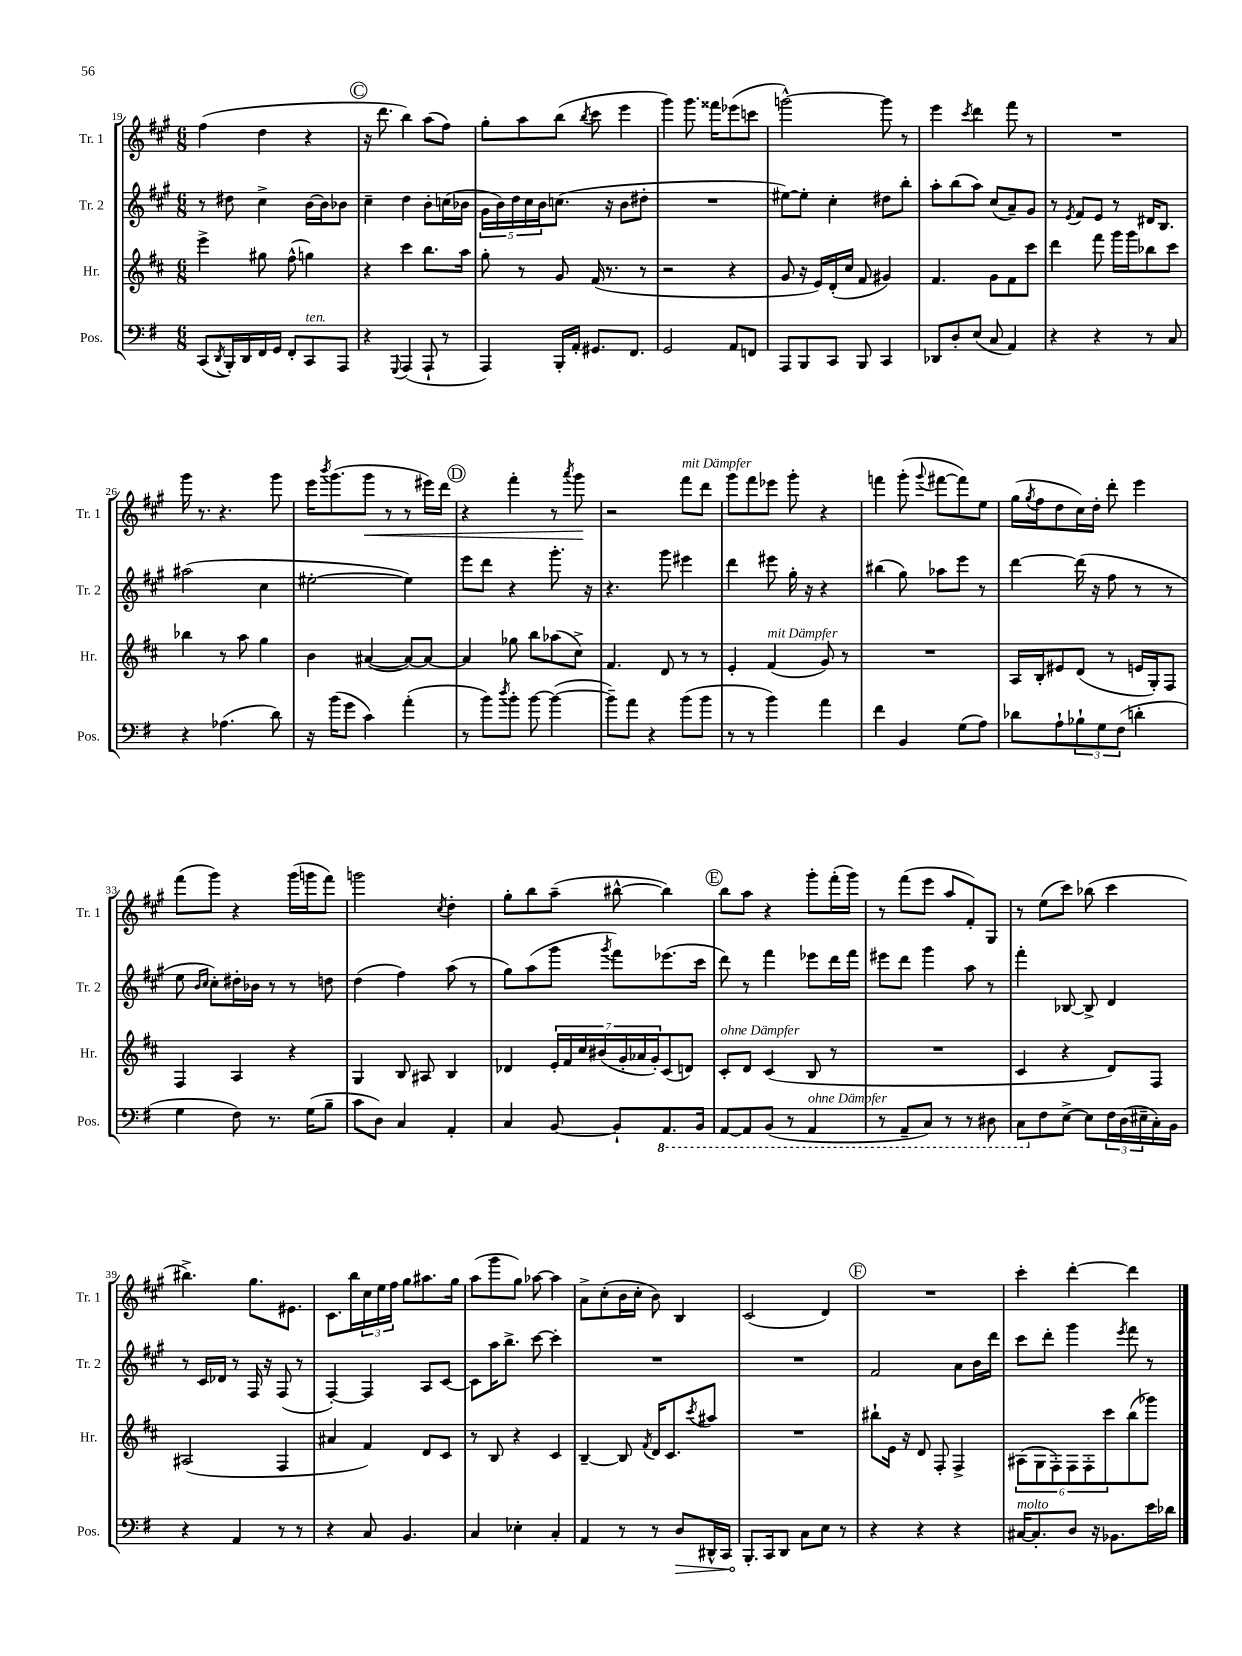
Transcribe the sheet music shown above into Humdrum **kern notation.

**kern	**kern	**kern	**kern
*staff4	*staff3	*staff2	*staff1
*clefF4	*clefG2	*clefG2	*clefG2
*k[f#]	*k[f#c#]	*k[f#c#g#]	*k[f#c#g#]
*M6/8	*M6/8	*M6/8	*M6/8
(8CC	4eee^	8r	(4ff#
8qDD	.	.	.
16BBB')	.	8dd#	.
16DD	.	.	.
16FF#	8gg#	4cc#^	4dd
16GG	.	.	.
8FF#'	(8ff#^^	.	.
8CC	4gg)	[16b	4r
.	.	16b]	.
8AAA	.	8b-	.
=	=	=	=
4r	4r	4cc#~	16r
.	.	.	8.ddd
8qqGGG	.	.	.
(4AAA	4ccc#	4dd	4bb)
8AAA`	8.bb	8b'	(8aa
8r	.	(16cc	8ff#)
.	16aa	16b-	.
=	=	=	=
4AAA)	8gg'	20g#	8gg#'
.	.	20b)	.
.	.	20dd	.
.	8r	.	8aa
.	.	20cc#	.
.	.	20b	.
16BBB'	8g	(8.cc	(8bb
16AA'	.	.	.
.	.	.	8qbb
8.GG#	(16f#	.	8ccc#
.	8.r	16r	.
.	.	8b	4eee
8.FF#	.	.	.
.	8r	8dd#'	.
=	=	=	=
2GG	2r	2.r	4ggg#)
.	.	.	8.ggg#
.	.	.	16fff##
8AA	4r	.	(8eee-
8FF	.	.	8ccc
=	=	=	=
8AAA	8g	[8ee#)	[2ggg^^)
8BBB	16r	8ee#']	.
.	16e)	.	.
8CC	(16d'	4cc#'	.
.	16cc#	.	.
8BBB	8f#	.	.
4CC	4g#)	8dd#	8ggg]
.	.	8bb'	8r
=	=	=	=
8DD-	4.f#	8aa'	4eee
8D'	.	(8bb	.
.	.	.	8qccc#
(8E	.	8aa)	4ddd
8C	8g	(8cc#	.
4AA)	8f#	8a~)	8fff#
.	8ccc#	8g#	8r
=	=	=	=
4r	4ddd	8r	2.r
.	.	8qe	.
.	.	8f#	.
4r	8fff#	8e	.
.	16ggg	8r	.
.	16ggg	.	.
8r	8bb-	16d#	.
.	.	8.B	.
8C	8ccc#	.	.
=	=	=	=
4r	4bb-	(2aa#	16ggg#
.	.	.	8.r
(4.A-	8r	.	4.r
.	8aa	.	.
.	4gg	4cc#	.
8d)	.	.	8ggg#
=	=	=	=
16r	4b	[2ee#'	16eee
.	.	.	8qbbb
(16b	.	.	(8.ggg#
8g	.	.	.
4c)	([4a#	.	8ggg#
.	.	.	8r
(4a'	8a#_)	4ee#])	8r
.	8a#_	.	16eee#)
.	.	.	16ddd
=	=	=	=
8r	4a#]	8eee	4r
8b)	.	8ddd	.
8qdd	.	.	.
8b'	8gg-	4r	4fff#'
[8b	8bb	.	.
(4b_	(8aa-	8.ggg#'	8r
.	.	.	8qaaa
.	8cc#^)	.	8ggg#
.	.	16r	.
=	=	=	=
8b~])	4.f#	4.r	2r
8a	.	.	.
4r	.	.	.
.	8d	8ggg#	.
(8b	8r	4eee#	8fff#
8b	8r	.	8ddd
=	=	=	=
8r	4e'	4ddd	8ggg#
8r	.	.	8fff#
4b)	(4f#	8eee#	8eee-
.	.	16gg#'	8ggg#'
.	.	16r	.
4a	8g)	4r	4r
.	8r	.	.
=	=	=	=
4f#	2.r	(4bb#	4fff
4BB	.	8gg#)	(8ggg#'
.	.	.	8qqggg#
.	.	8aa-	[8fff#
(8G	.	8eee	8fff#])
8A)	.	8r	8ee
=	=	=	=
8d-	16A	[4ddd	(16gg#
.	.	.	8qgg#
.	16B'	.	16ff#
8A`	8e#	.	8dd
12B-`	(8d	(16ddd]	16cc#)
.	.	16r	16dd'
12G	.	.	.
.	8r	8ff#	8ddd'
(12F#	.	.	.
4d'	16e	8r	4eee
.	16G')	.	.
.	8F#	8r	.
=	=	=	=
4G	4F#	8ee	(8fff#
.	.	16qqb	.
.	.	16qqcc#	.
.	.	8cc#')	8ggg#)
8F#)	4A	16dd#'	4r
.	.	16b-	.
8.r	.	8r	.
.	4r	8r	(16ggg#
(16G	.	.	16ggg
8B~	.	8dd	8fff#)
=	=	=	=
8c	4G	(4dd	2ggg
8D)	.	.	.
4C	8B	4ff#)	.
.	8A#	.	.
.	.	.	8qcc#
4AA'	4B	(8aa	4dd'
.	.	8r	.
=	=	=	=
4C	4d-	8gg#)	8gg#'
.	.	(8aa	8bb
[8BB	28e'	8ggg#	(8aa~
.	28f#	.	.
.	28cc#	.	.
.	(28b#	.	.
.	.	8qggg#	.
8BB`]	.	8fff#)	[8bb#^^
.	28g'	.	.
.	28a-	.	.
.	28g')	.	.
8.AAA	(8c#	(8.eee-	4bb#])
.	8d)	.	.
16BBB	.	16ccc#	.
=	=	=	=
[8AAA	8c#'	8ddd)	8bb
8AAA]	8d	8r	8aa
(8BBB	(4c#	4fff#	4r
8r	.	.	.
4AAA	8B	8eee-	8ggg#'
.	8r	16ddd	(16fff#'
.	.	16fff#	16ggg#)
=	=	=	=
8r	2.r	8eee#	8r
8AAA~	.	8ddd	(8fff#
8CC)	.	4ggg#	8eee
8r	.	.	8aa
8r	.	8aa	8f#')
8DD#	.	8r	8G#
=	=	=	=
8CC	4c#	4fff#'	8r
8F#	.	.	(8ee
[8E^	4r	[8B-	8ccc#)
8E]	.	8B-^]	(8bb-
24F#	8d)	4d	4ccc#
(24D	.	.	.
24E#~	.	.	.
16C')	8F#	.	.
16BB	.	.	.
=	=	=	=
4r	(2A#	8r	4.bb#^)
.	.	16c#	.
.	.	16d-	.
4AA	.	8r	.
.	.	16F#	8.gg#
.	.	16r	.
8r	4F#	(8F#	.
.	.	.	8.e#
8r	.	8r	.
=	=	=	=
4r	4a#	[4F#')	8.c#
.	.	.	16bb
8C	4f#)	4F#]	24cc#
.	.	.	24ee
.	.	.	24ff#
4.BB	.	.	8gg#
.	8d	8A	8.aa#
.	8c#	[8c#	.
.	.	.	16gg#
=	=	=	=
4C	8r	8c#]	(8aa
.	8B	16aa	8ggg#
.	.	8.bb^	.
4E-'	4r	.	8gg#)
.	.	[8ccc#	[8aa-
4C'	4c#	4ccc#']	4aa-]
=	=	=	=
4AA	[4B~	2.r	8a^
.	.	.	(8cc#'
8r	8B]	.	16b
.	.	.	16cc#'
.	8qf#	.	.
8r	16d	.	8b)
.	8.c#	.	.
8D	.	.	4B
.	8qccc#	.	.
16DD#^^	8aa#	.	.
16CC	.	.	.
=	=	=	=
8.BBB'	2.r	2.r	(2c#
16CC	.	.	.
8DD	.	.	.
8C	.	.	.
8E	.	.	4d)
8r	.	.	.
=	=	=	=
4r	8bb#`	2f#	2.r
.	16e	.	.
.	16r	.	.
4r	8d	.	.
.	8F#'	.	.
4r	4F#^	8a	.
.	.	16b	.
.	.	16ddd	.
=	=	=	=
[16C#	(12A#	8ccc#	4ccc#'
8.C#']	.	.	.
.	12G	.	.
.	.	8ddd'	.
.	12F#')	.	.
8D	12F#	4ggg#	[4ddd'
.	12F#'	.	.
16r	.	.	.
.	12ccc#	.	.
8.BB-	.	.	.
.	.	8qeee	.
.	(8bb	8fff#	4ddd]
16e	8ggg-)	8r	.
16d-	.	.	.
==	==	==	==
*-	*-	*-	*-
